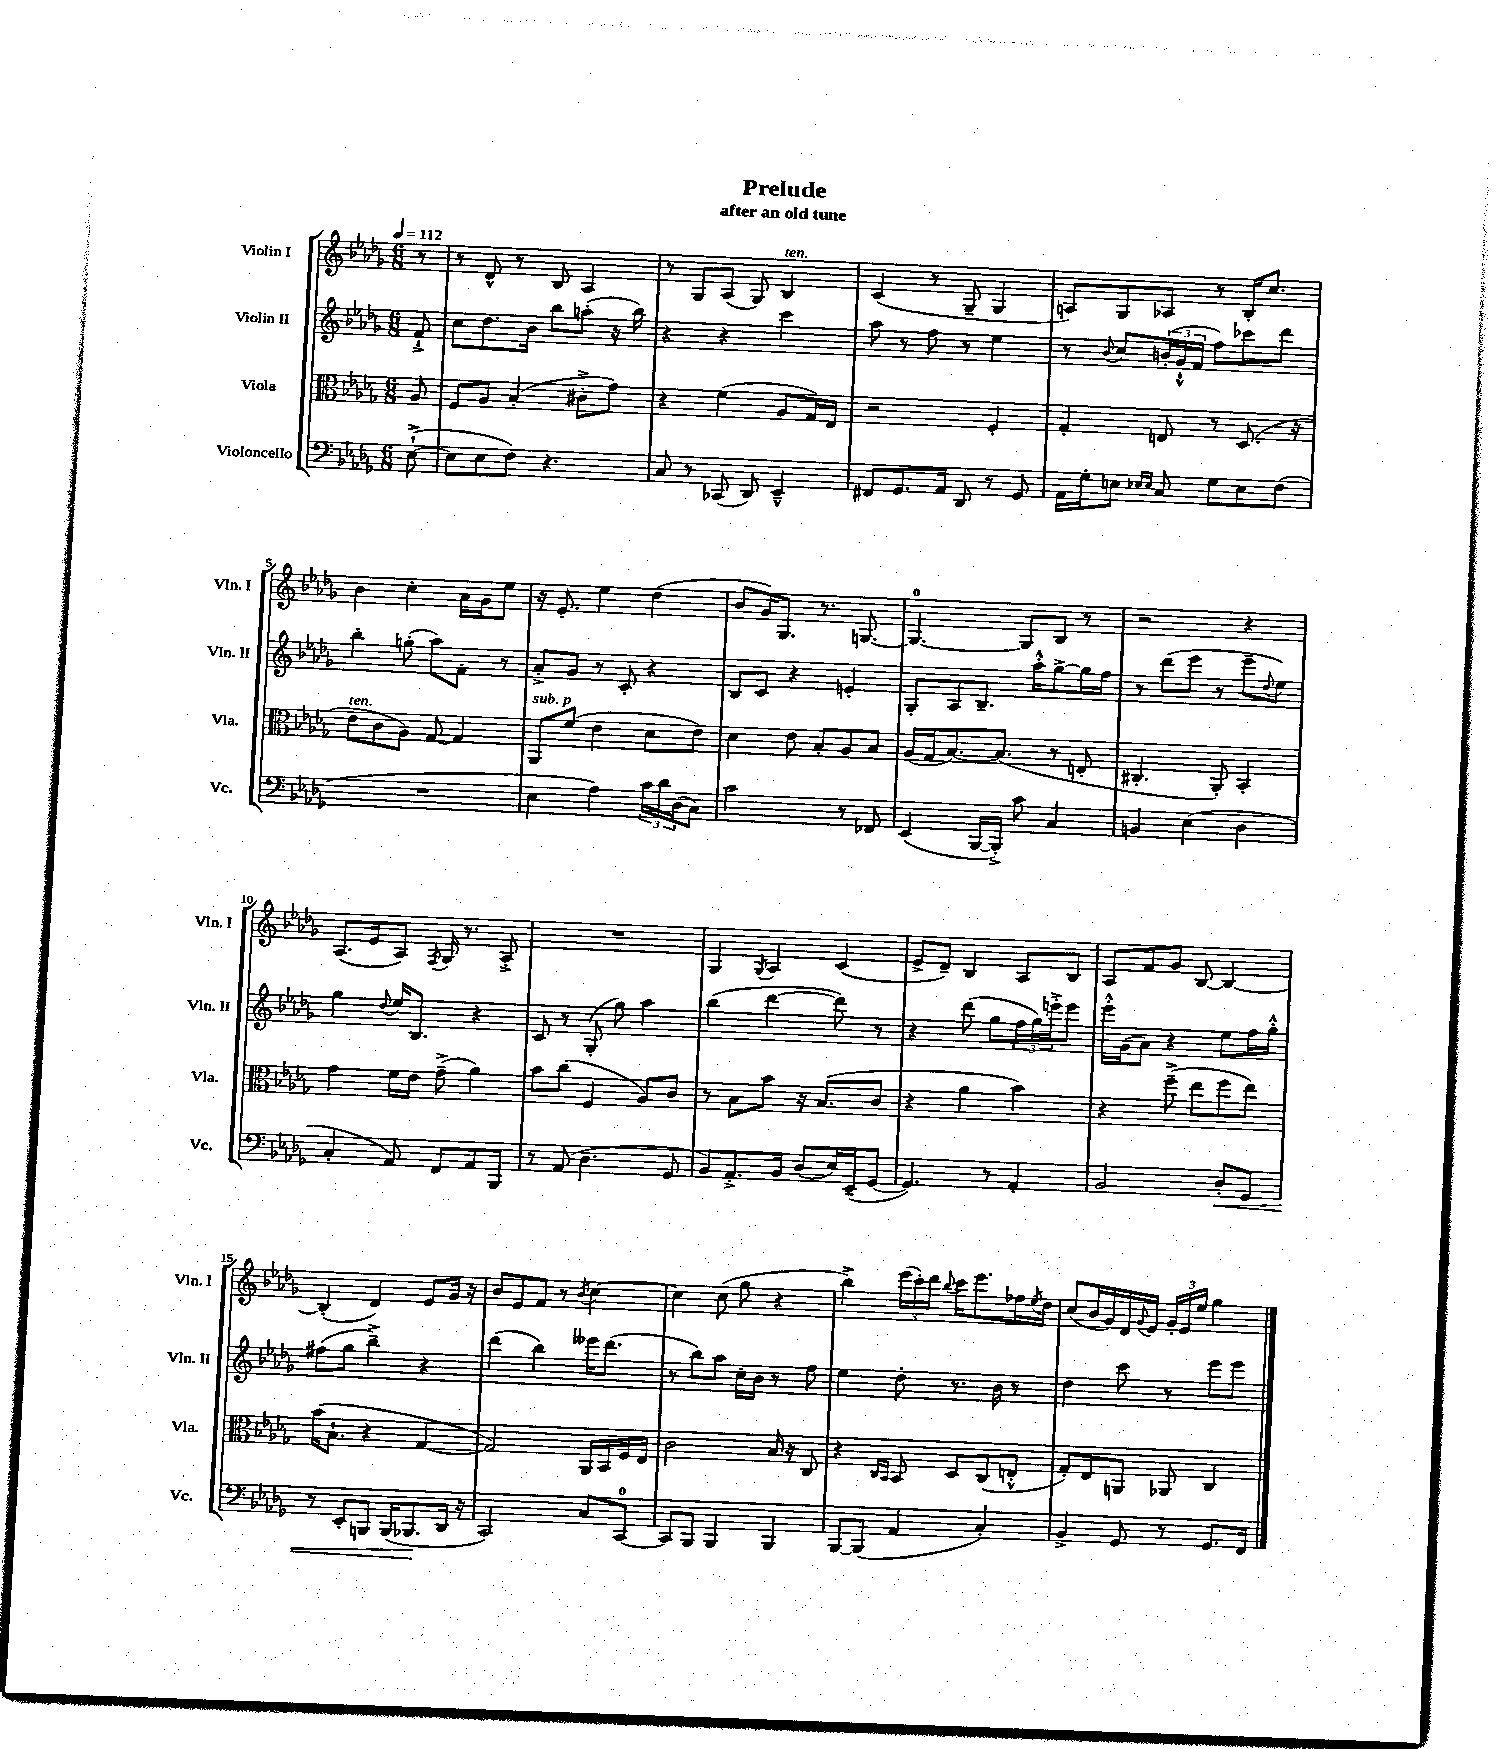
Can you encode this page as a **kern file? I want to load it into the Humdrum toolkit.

**kern	**kern	**kern	**kern
*staff4	*staff3	*staff2	*staff1
*clefF4	*clefC3	*clefG2	*clefG2
*k[b-e-a-d-g-]	*k[b-e-a-d-g-]	*k[b-e-a-d-g-]	*k[b-e-a-d-g-]
*M6/8	*M6/8	*M6/8	*M6/8
*MM112	*MM112	*MM112	*MM112
([8E-`^\	8A-/	8f`^/	8r
=	=	=	=
8E-\]L	8F/L	8cc\L	8r
8E-\	8A-/J	8.dd-\	8d-^^/
8F\J)	(4B-'/	.	8r
.	.	16b-\Jk	.
4.r	.	8bb-\L	8B-/
.	8c#'^\L	(8aa'\J	4A-/
.	8g-\J)	16r	.
.	.	16bb-\)	.
=	=	=	=
8C/	4r	4r	8r
8r	.	.	8G-/L
(8CC-/	(4f\	4r	(8A-/J
8DD-/)	.	.	8G-/)
4EE-~^^/	8A-/L	4ccc\	4B-/
.	16G-/L)	.	.
.	16E-/JJ	.	.
=	=	=	=
8FF#/L	2r	8aa-\	(4c/
8.GG-/	.	8r	.
.	.	8ff\	8r
16AA-/Jk	.	.	.
8DD-/	.	8r	8G-~/
8r	4F'/	4ee-\	4G-/
8GG-/	.	.	.
=	=	=	=
16AA-\LL	4G-'/	8r	8A/L)
16G-'\J	.	.	.
.	.	8qqb-/	.
8E\J	.	8cc/L	8G-/
16qqE-/LL	.	.	.
16qqE-/JJ	.	.	.
8C/	8E/	(24b'/L	8A-/J
.	.	24g-`^^/	.
.	.	24f/JJ	.
8G-\L	8r	8ff\L)	8r
8E-\	(8.D-/	8ccc-\	16B-'/LK
.	.	.	8.cc/J
(8F\J	.	8ddd-\J	.
.	16r	.	.
=	=	=	=
2.r	8e-\L	4bb-'\	4b-\
.	8c\	.	.
.	8A-\J)	(8gg'\	4cc'\
.	[8G-/	8aa-\L)	.
.	4G-/]	8f'\J	16a-\LL
.	.	.	16g-\J
.	.	8r	8ee-\J
=	=	=	=
4E-\	8AA-/L	8a-'^/L	16r
.	.	.	8.e-'/
.	(8f/J	8g-/J	.
4A-\)	4e-\	8r	4ee-\
.	.	8c'/	.
24c\LL	8d-\L	4r	(4dd-\
24d-\	.	.	.
(24D-\J	.	.	.
8C\J)	8e-\J)	.	.
=	=	=	=
2c\	4d-\	8B-/L	8b-/L
.	.	8c/J	16g-/K)
.	.	.	8.G-/J
.	8e-\	4r	.
.	8B-'/L	.	8.r
8r	8A-/	4e'/	.
.	.	.	[8.G/
8FF-/	8B-/J	.	.
=	=	=	=
(4EE-/	(16A-/LL	8G-'/L	4.G/_
.	16G-/J	.	.
.	[8.B-/)	8A-/	.
[16BBB-/LL	.	8.B-~/J	.
16BBB-'^/]JJ)	(8.B-/]J	.	.
8c\	.	.	8G/]L
.	.	16aa-'^^\LK	.
4C/	8r	[8gg-^\	8B-/J
.	8E'/	16gg-\]L	8r
.	.	16ff\JJ	.
=	=	=	=
4BB/	4.C#'/	8r	2r
.	.	(8ddd-\L	.
(4E-\	.	8eee-\J	.
.	8AA-'/)	8r	.
4D-\	4BB-'/	8eee-~\L	4r
.	.	8qqdd-/	.
.	.	8ee-\J)	.
=	=	=	=
4C'/	4g-\	4gg-\	(8.A-/L
.	.	.	16e-/k
.	.	8qqdd-/	.
8AA-/)	16f\LL	16ee-/LK	8A-/J)
.	16e-\JJ	8.B-/J	.
.	.	.	8qF/
8FF/L	(8g-~^\	.	16G-/
.	.	.	8.r
8AA-/	4a-\)	4r	.
8BBB-/J	.	.	8A-'^/
=	=	=	=
8r	8b-\L	8c/	2.r
(8AA-/	(8cc\J	8r	.
4.D-\	4F/	(8G-'/	.
.	.	8gg-\)	.
.	8A-/L)	4aa-\	.
8GG-/	8c/J	.	.
=	=	=	=
8BB-/L)	8r	(4bb-\	4G-/
8.AA-'^/	8B-\L	.	.
.	.	.	8qG-/
.	8b-\J	[4ddd-\	4A-/
16BB-/Jk	.	.	.
(8D-/L	16r	.	.
.	(8.B-/L	.	.
16E-/L)	.	8ddd-\])	(4c/
(16EE-~/J	.	.	.
[8GG-/J	8c/J	8r	.
=	=	=	=
4.GG-/])	4r	4r	8e-^/L
.	.	.	8d-~/J)
.	4a-\	(8ddd-\	4B-/
8r	.	8gg-\L	.
4AA-'/	4b-\)	24ff\L	8A-/L
.	.	24gg-\)	.
.	.	24eee'^\J	.
.	.	8eee\J	8B-/J
=	=	=	=
2BB-/	4r	16eee-'^^\LL	8A-/L
.	.	(16g-\J	.
.	.	8a-\J)	8f/
.	(8ff~^\	4r	8g-/J
.	8ee-\L	.	[8B-/
8D-'/L	8ff\	8ee-\L	4B-/_
8GG-/J	8ee-\J)	16ff\L	.
.	.	16gg-'^^\JJ	.
=	=	=	=
8r	(16b-\LK	(8ff#\L	(4B-'/]
.	8.B-`\J	.	.
8EE-'/L	.	8gg-\J	.
8BBB/J	4r	4bb-~^\)	4d-/)
(16BBB/LK	.	.	.
8.BBB-/	.	.	.
.	[4G-/	4r	8e-/L
16DD-/Jk	.	.	16g-/Jk
16r	.	.	16r
=	=	=	=
2CC/)	2G-/])	(4ddd-\	8b-/L
.	.	.	8e-/
.	.	4bb-\)	8f/J
.	.	.	8r
.	.	.	8qb-/
8C/L	16AA-/LL	16eee--\LK	[4cc\
.	16BB-/	(8.ddd-\J	.
[8CC/J	16F/	.	.
.	16E-/JJ	.	.
=	=	=	=
8CC/]L	2c\	8r	4cc\]
8BBB-/J	.	8bb-\L)	.
4BBB-/	.	8aa-\J	(8cc\
.	.	16cc'\LL	8gg-\
.	.	16b-\JJ	.
4BBB-/	16B-/	8r	4r
.	16r	.	.
.	8C/	8ff\	.
=	=	=	=
[8BBB-/L	4r	4ee-\	4bb-^\)
(8BBB-/]J	.	.	.
.	16qqC/LL	.	.
.	16qqBB-/JJ	.	.
4AA-/	8BB-/	8dd-'\	(24eee-\LL
.	.	.	24ccc'\)
.	.	.	24ddd-\JJ
.	.	.	8qqbb-/
.	8D-/L	8.r	16ccc\LK
.	.	.	8.eee-\
4C'/)	(8C/	.	.
.	.	16b-\	.
.	8E'^^/J	8r	16ff-\L
.	.	.	8qee-/
.	.	.	16dd-\JJ
=	=	=	=
4BB-^/	8G-'/L)	4dd-\	(8cc/L
.	8E-/	.	16b-/L
.	.	.	16g-/)
8GG-/	8AA/J	8ccc\	16d-/
.	.	.	8qqg-/
.	.	.	16e-/JJ
8r	8AA-/	8r	24g-'/LL
.	.	.	24e-/
.	.	.	24ee-/JJ
8.GG-/L	4C/	8eee-\L	4gg-\
.	.	8eee-\J	.
16FF/Jk	.	.	.
==	==	==	==
*-	*-	*-	*-
